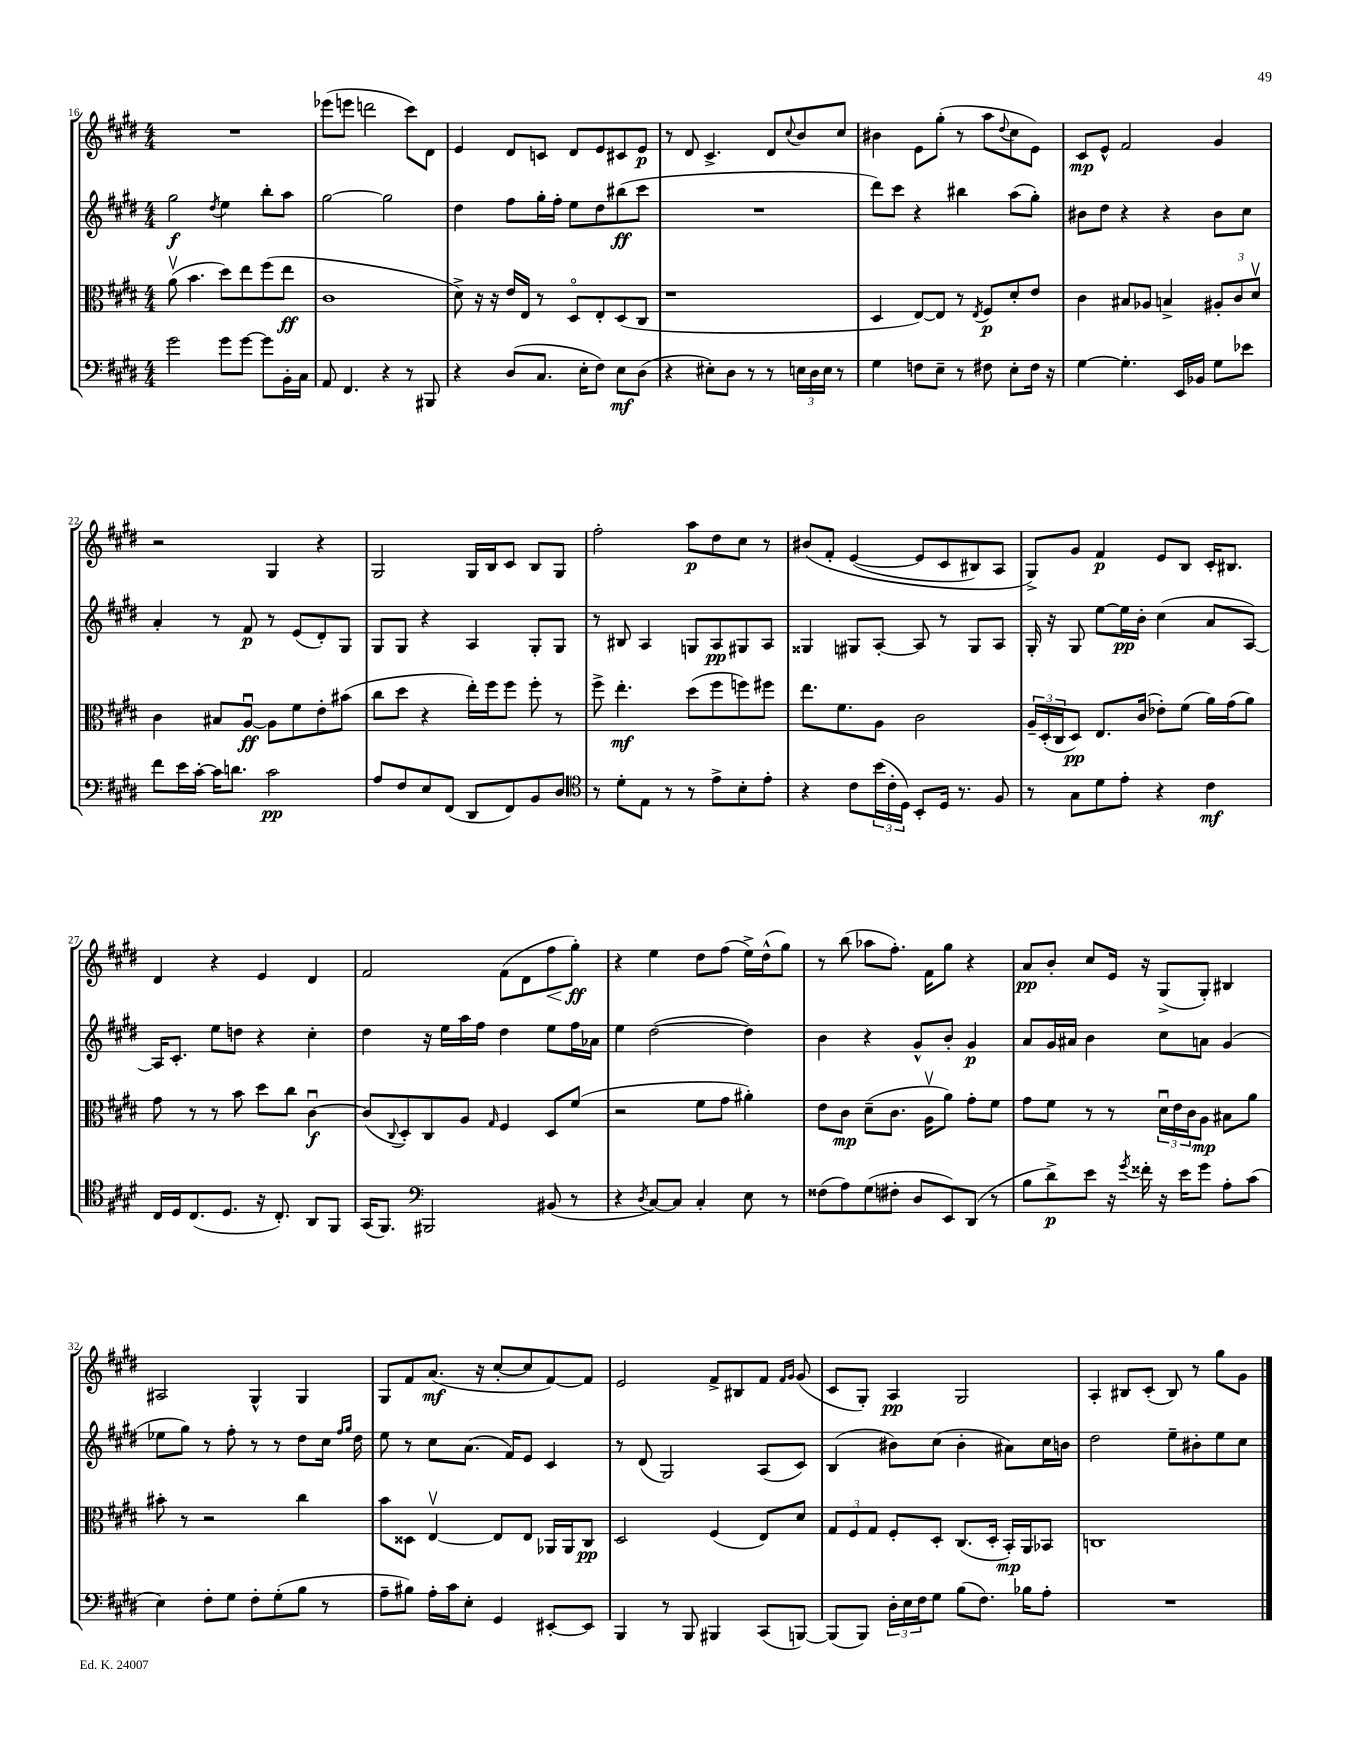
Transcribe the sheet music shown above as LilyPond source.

<<
\new StaffGroup <<
\new Staff = "s0" {
    \clef treble \key e \major \numericTimeSignature \time 4/4
    R1 |
    ees'''8( e'''8 d'''2 cis'''8) dis'8 |
    e'4 dis'8 c'8 dis'8 e'8 cis'8 e'8\p |
    r8 dis'8 cis'4.-> dis'8 \appoggiatura { cis''8 } b'8 cis''8 |
    bis'4 e'8 gis''8-.( r8 a''8 \appoggiatura { dis''8 } cis''8 e'8) |
    cis'8\mp e'8-^ fis'2 gis'4 |
    r2 gis4 r4 |
    gis2 gis16 b16 cis'8 b8 gis8 |
    fis''2-. a''8\p dis''8 cis''8 r8 |
    bis'8\( fis'8-. e'4~( e'8 cis'8 bis8) a8 |
    gis8->\) gis'8 fis'4\p e'8 b8 cis'16-. bis8. |
    dis'4 r4 e'4 dis'4 |
    fis'2 fis'8( dis'8 fis''8\< gis''8-.\ff\!) |
    r4 e''4 dis''8 fis''8( e''16->) dis''16-^( gis''8) |
    r8 b''8( aes''8 fis''8.-.) fis'16 gis''8 r4 |
    a'8\pp b'8-. cis''8 e'16 r16 gis8->( gis8-.) bis4 |
    ais2 gis4-^ gis4 |
    gis8 fis'8 a'8.\mf( r16 cis''8~-. cis''8 fis'8~) fis'8 |
    e'2 fis'8-> bis8 fis'8 \grace { fis'16 gis'16 } gis'8( |
    cis'8 gis8-.) a4\pp gis2 |
    a4-. bis8 cis'8-.( bis8) r8 gis''8 gis'8 \bar "|." |
}
\new Staff = "s1" {
    \clef treble \key e \major \numericTimeSignature \time 4/4
    gis''2\f \acciaccatura { dis''8 } e''4 b''8-. a''8 |
    gis''2~ gis''2 |
    dis''4 fis''8 gis''16-. fis''16-. e''8 dis''8 bis''8\ff( cis'''8 |
    R1 |
    dis'''8) cis'''8 r4 bis''4 a''8( gis''8-.) |
    bis'8 dis''8 r4 r4 bis'8 cis''8 |
    a'4-. r8 fis'8\p r8 e'8( dis'8-.) gis8 |
    gis8 gis8 r4 a4 gis8-. gis8 |
    r8 bis8 a4 g8 a8\pp gis8 a8 |
    gisis4 gis8 a8~-. a8 r8 gis8 a8 |
    gis16-. r16 gis8 e''8~ e''16\pp b'16-. cis''4( a'8 a8~) |
    a16 cis'8.-. e''8 d''8 r4 cis''4-. |
    dis''4 r16 e''16 a''16 fis''16 dis''4 e''8 fis''16 aes'16 |
    e''4 dis''2~( dis''4) |
    b'4 r4 gis'8-^ b'8-. gis'4\p |
    a'8 gis'16 ais'16 b'4 cis''8 a'8 gis'4( |
    ees''8 gis''8) r8 fis''8-. r8 r8 dis''8 cis''16 \grace { fis''16 gis''16 } dis''16 |
    e''8 r8 cis''8 a'8.( fis'16) e'8 cis'4 |
    r8 dis'8( gis2) a8( cis'8) |
    b4( bis'8) cis''8( bis'4-. ais'8) cis''16 b'16 |
    dis''2 e''8-- bis'8-. e''8 cis''8 \bar "|." |
}
\new Staff = "s2" {
    \clef alto \key e \major \numericTimeSignature \time 4/4
    a'8\upbow( b'4. dis''8) e''8 fis''8( e''8\ff |
    cis'1 |
    dis'8->) r16 r16 e'16 e16 r8 dis8\flageolet e8-. dis8( cis8 |
    r1 |
    dis4 e8~) e8 r8 \acciaccatura { e8 } fis8\p dis'8-. e'8 |
    cis'4 bis8 aes8 b4-> \tuplet 3/2 { ais8-. cis'8 dis'8\upbow } |
    cis'4 bis8 a8~\downbow\ff a8 fis'8 e'8-. bis'8( |
    cis''8 dis''8 r4 e''16-.) fis''16 fis''8 fis''8-. r8 |
    fis''8-> e''4.-.\mf dis''8( fis''8 f''8) fis''8 |
    e''8. fis'8. a8 cis'2 |
    \tuplet 3/2 { a16-- dis16-.( cis16 } dis8\pp) e8. cis'16( ees'8-.) fis'8( a'16) gis'16( a'8) |
    gis'8 r8 r8 b'8 dis''8 cis''8 cis'4~\downbow\f |
    cis'8( \appoggiatura { cis8 } dis8-.) cis8 a8 \grace { gis16 } fis4 dis8 fis'8( |
    r2 fis'8 gis'8 ais'4-.) |
    e'8 cis'8\mp dis'8--( cis'8. a16\upbow a'8) gis'8-. fis'8 |
    gis'8 fis'8 r8 r8 \tuplet 3/2 { dis'16\downbow e'16 cis'16 } a8\mp bis8 a'8 |
    bis'8-. r8 r2 cis''4 |
    b'8 disis8 e4~\upbow e8 e8 aes,16 aes,16 cis8\pp |
    dis2 fis4( e8) dis'8 |
    \tuplet 3/2 { gis8 fis8 gis8 } fis8-. dis8-. cis8.( dis16-. b,16-.\mp) a,16 bes,8 |
    c1 \bar "|." |
}
\new Staff = "s3" {
    \clef bass \key e \major \numericTimeSignature \time 4/4
    gis'2 gis'8 gis'8~ gis'8 b,16-. cis16 |
    a,8 fis,4. r4 r8 bis,,8 |
    r4 dis8( cis8. e16-. fis8) e8\mf dis8( |
    r4 eis8-.) dis8 r8 r8 \tuplet 3/2 { e16 dis16 e16 } r8 |
    gis4 f8 e8-- r8 fis8 e8-. fis16 r16 |
    gis4~ gis4.-. e,16 bes,16 gis8 ees'8 |
    fis'8 e'16 cis'16~-. cis'16 d'8. cis'2\pp |
    a8 fis8 e8 fis,8( dis,8 fis,8) b,8 dis8 |
    \clef tenor r8 dis'8-. e8 r8 r8 e'8-> b8-. e'8-. |
    r4 cis'8 \tuplet 3/2 { b'16( cis'16-. dis16) } b,8-. dis16 r8. fis8 |
    r8 gis8 dis'8 e'8-. r4 cis'4\mf |
    cis16 dis16 cis8.( dis8. r16 cis8.-.) a,8 fis,8 |
    gis,16( fis,8.) \clef bass bis,,2 bis,8( r8 |
    r4 \acciaccatura { dis8 } cis8~) cis8 cis4-. e8 r8 |
    fisis8( a8) gis8( fis8-. dis8 e,8) dis,8( r8 |
    b8 dis'8->\p) e'8 r16 \acciaccatura { gis'8 } fisis'16-. r16 e'16 gis'8 a8-. cis'8( |
    e4) fis8-. gis8 fis8-. gis8-.( b8 r8 |
    a8-- bis8) a16-. cis'16 e8-. gis,4 eis,8~-. eis,8 |
    b,,4 r8 b,,8 bis,,4 cis,8( b,,8~) |
    b,,8( b,,8) \tuplet 3/2 { dis16-. e16 fis16 } gis8 b8( fis8.) bes16 a8-. |
    R1 \bar "|." |
}
>>
>>
\layout { \context { \Score currentBarNumber = #16 } }
